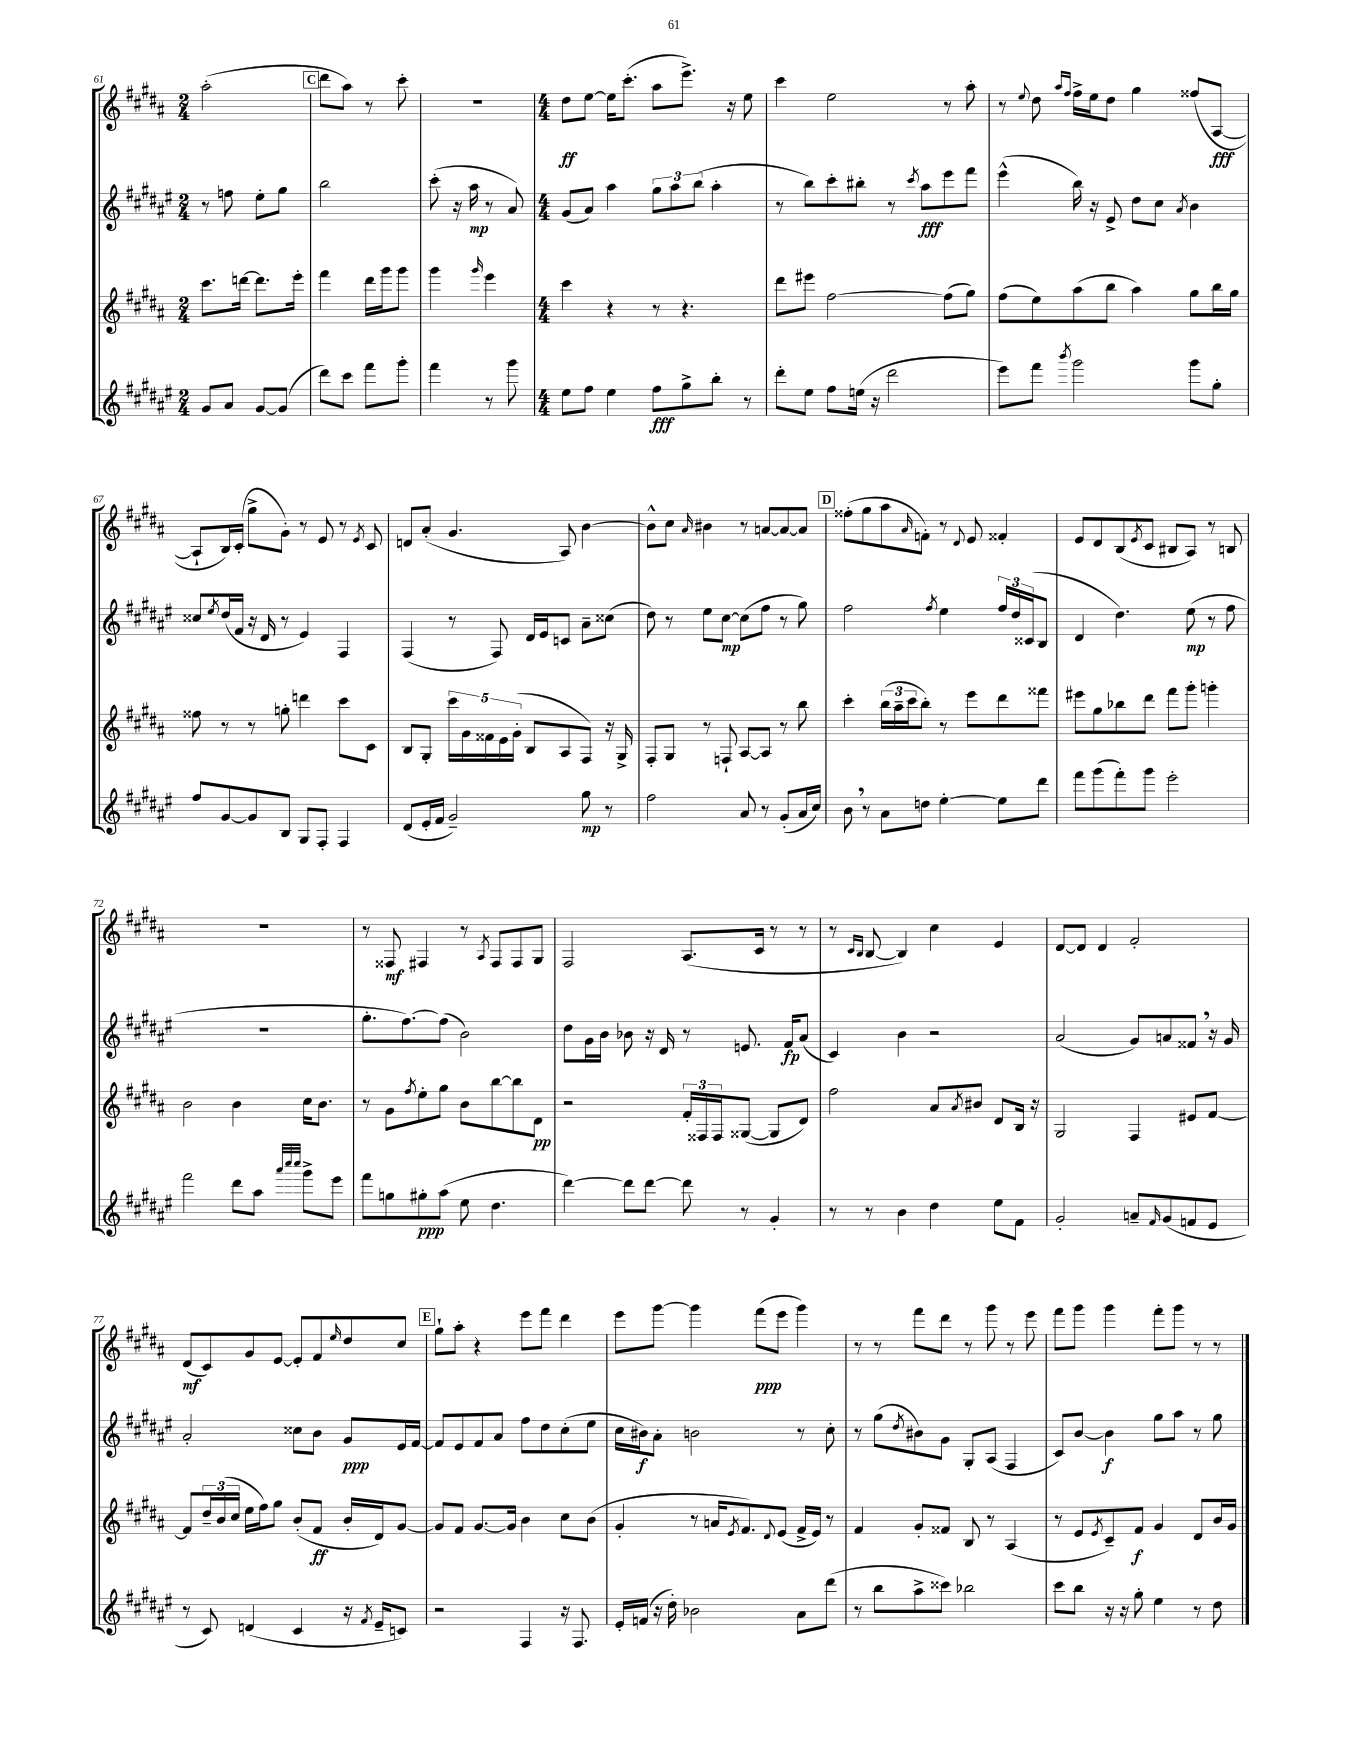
<<
\new StaffGroup <<
\new Staff = "s0" {
    \clef treble \key b \major \numericTimeSignature \time 2/4
    ais''2-.( |
    \mark \markup { \box "C" } dis'''8 ais''8) r8 cis'''8-. |
    R2 |
    \numericTimeSignature \time 4/4 dis''8\ff e''8~ e''16 cis'''8.-.( ais''8 e'''8.->) r16 e''8 |
    cis'''4 e''2 r8 ais''8-. |
    r8 \appoggiatura { e''8 } dis''8 \grace { ais''16 fis''16 } fis''16-> e''16 dis''8 gis''4 fisis''8( ais8~\fff |
    ais8-! b16) cis'16-.( gis''8-> gis'8-.) r8 e'8 r8 \acciaccatura { e'8 } cis'8 |
    d'8 ais'8-.( gis'4. ais8) b'4~ |
    b'8-^ cis''8 \grace { ais'16 } bis'4 r8 a'8~ a'8~ a'8 |
    \mark \markup { \box "D" } fisis''8-.( gis''8 ais''8 \grace { ais'16 } f'8-.) r8 \appoggiatura { dis'8 } e'8 fisis'4-. |
    e'8 dis'8 b8( \acciaccatura { e'8 } cis'8 bis8 ais8) r8 b8 |
    R1 |
    r8 fisis8\mf fis4 r8 \acciaccatura { ais8 } fis8 fis8 gis8 |
    fis2 ais8.( cis'16 r8 r8 |
    r8 \grace { cis'16 b16 } b8~ b4) cis''4 e'4 |
    dis'8~ dis'8 dis'4 fis'2-. |
    dis'8\mf( cis'8) gis'8 e'8~ e'8-. fis'8 \grace { e''16 } dis''8 cis''8 |
    \mark \markup { \box "E" } gis''8-! ais''8-. r4 e'''8 fis'''8 dis'''4 |
    e'''8 gis'''8~ gis'''4 fis'''8\ppp( e'''8 gis'''4) |
    r8 r8 fis'''8 dis'''8 r8 gis'''8 r8 e'''8 |
    fis'''8 gis'''8 gis'''4 fis'''8-. gis'''8 r8 r8 \bar "|." |
}
\new Staff = "s1" {
    \clef treble \key fis \major \numericTimeSignature \time 2/4
    r8 f''8 eis''8-. gis''8 |
    \mark \markup { \box "C" } b''2 |
    cis'''8-.( r16 ais''16\mp r8 ais'8) |
    \numericTimeSignature \time 4/4 gis'8( ais'8) ais''4 \tuplet 3/2 { gis''8 ais''8 b''8( } ais''4-. |
    r8 b''8) cis'''8-. bis''8-. r8 \acciaccatura { cis'''8 } ais''8\fff eis'''8 fis'''8 |
    eis'''4-^( b''16) r16 eis'8-> dis''8 cis''8 \acciaccatura { ais'8 } b'4 |
    cisis''8 \acciaccatura { eis''8 } dis''16( fis'16 r16 dis'16 r8 eis'4) fis4 |
    fis4( r8 fis8) dis'16 eis'16 c'8 ais'8-- cisis''8( |
    dis''8) r8 eis''8 cis''8~\mp cis''8( fis''8 r8 gis''8) |
    \mark \markup { \box "D" } fis''2 \acciaccatura { fis''8 } eis''4 \tuplet 3/2 { fis''16 dis''16 cisis'16( } b8 |
    dis'4 dis''4.) eis''8\mp( r8 fis''8 |
    R1 |
    gis''8.-. fis''8.~) fis''8( b'2) |
    dis''8 gis'16 b'16 bes'8 r16 dis'16 r8 e'8. fis'16\fp ais'8( |
    cis'4) b'4 r2 |
    ais'2( gis'8) a'8 fisis'8 \breathe r16 gis'16 |
    ais'2-. cisis''8 b'8 gis'8\ppp eis'16 fis'16~ |
    \mark \markup { \box "E" } fis'8 eis'8 fis'8 ais'8 fis''8 dis''8 cis''8-.( eis''8 |
    cis''16 bis'16\f) ais'8-. b'2 r8 cis''8-. |
    r8 gis''8( \acciaccatura { dis''8 } bis'8) gis'8 gis8-. ais8( fis4 |
    cis'8) b'8~ b'4\f gis''8 ais''8 r8 gis''8 \bar "|." |
}
\new Staff = "s2" {
    \clef treble \key b \major \numericTimeSignature \time 2/4
    cis'''8. d'''16~ d'''8. e'''16-. |
    \mark \markup { \box "C" } fis'''4 dis'''16 gis'''16 gis'''8 |
    gis'''4 \grace { gis'''16 } e'''4 |
    \numericTimeSignature \time 4/4 cis'''4 r4 r8 r4. |
    dis'''8 eis'''8 fis''2~ fis''8( gis''8) |
    fis''8( e''8) ais''8( b''8 ais''4) gis''8 b''16 gis''16 |
    fisis''8 r8 r8 g''8-. d'''4 cis'''8 cis'8 |
    b8 gis8-. \tuplet 5/4 { cis'''16 gis'16 fisis'16 e'16 gis'16-.( } b8 ais8 fis8) r16 gis16-> |
    fis8-. gis8 r8 f8-! ais8~ ais8 r8 b''8 |
    \mark \markup { \box "D" } cis'''4-. \tuplet 3/2 { b''16( ais''16-- cis'''16 } b''8-.) r8 e'''8 dis'''8 fisis'''8 |
    eis'''8 gis''8 bes''8 dis'''8 fis'''8 gis'''8-. g'''4-. |
    b'2 b'4 cis''16 b'8. |
    r8 gis'8 \acciaccatura { fis''8 } e''8-. gis''8 b'8 b''8~ b''8 dis'8\pp |
    r2 \tuplet 3/2 { fis'16-. fisis16 fisis16 } gisis8~( gisis8 dis'8) |
    fis''2 ais'8 \acciaccatura { ais'8 } bis'8 dis'8 b16 r16 |
    gis2 fis4 eis'8 fis'8~ |
    fis'8 \tuplet 3/2 { dis''16-- b'16( cis''16 } e''16 fis''16) gis''8 b'8-.( fis'8\ff b'16-. dis'16) gis'8~ |
    \mark \markup { \box "E" } gis'8 fis'8 gis'8.~ gis'16 b'4 cis''8 b'8( |
    gis'4-. r8 a'16 \acciaccatura { e'8 } fis'8.) \appoggiatura { dis'8 } e'8( fis'16-> e'16) r8 |
    fis'4 gis'8-. fisis'8 b8 r8 ais4( |
    r8 e'8 \acciaccatura { e'8 } cis'8--) fis'8\f gis'4 dis'8 b'16 gis'16 \bar "|." |
}
\new Staff = "s3" {
    \clef treble \key fis \major \numericTimeSignature \time 2/4
    gis'8 ais'8 gis'8~ gis'8( |
    \mark \markup { \box "C" } dis'''8) cis'''8 fis'''8 gis'''8-. |
    fis'''4 r8 gis'''8 |
    \numericTimeSignature \time 4/4 eis''8 fis''8 eis''4 fis''8\fff gis''8-> b''8-. r8 |
    dis'''8-. eis''8 fis''8 e''16( r16 dis'''2 |
    eis'''8) fis'''8 \acciaccatura { b'''8 } gis'''2 gis'''8 gis''8-. |
    fis''8 gis'8~ gis'8 b8 gis8 fis8-. fis4 |
    dis'8( eis'16-. fis'16 gis'2--) gis''8\mp r8 |
    fis''2 ais'8 r8 gis'8-.( ais'16 cis''16) |
    \mark \markup { \box "D" } b'8 \breathe r8 ais'8 d''8 eis''4~-. eis''8 dis'''8 |
    fis'''8 gis'''8( fis'''8-.) gis'''8 eis'''2-. |
    fis'''2 dis'''8 ais''8 \grace { ais'''32 cis''''32 cis''''32 } gis'''8-> eis'''8 |
    fis'''8 g''8 gis''8-.\ppp ais''8( eis''8 dis''4. |
    dis'''4~) dis'''8 dis'''8~ dis'''8 r8 gis'4-. |
    r8 r8 b'4 dis''4 eis''8 fis'8 |
    gis'2-. a'8-- \grace { fis'16 } gis'8( f'8 eis'8 |
    r8 cis'8) d'4( cis'4 r16 \acciaccatura { fis'8 } eis'16-- c'8) |
    \mark \markup { \box "E" } r2 fis4 r16 fis8. |
    eis'16-. f'16( r16 dis''16-.) bes'2 ais'8 dis'''8( |
    r8 b''8 ais''8-> cisis'''8) bes''2 |
    cis'''8 b''8 r16 r16 gis''8-. eis''4 r8 dis''8 \bar "|." |
}
>>
>>
\layout { \context { \Score currentBarNumber = #61 } }
